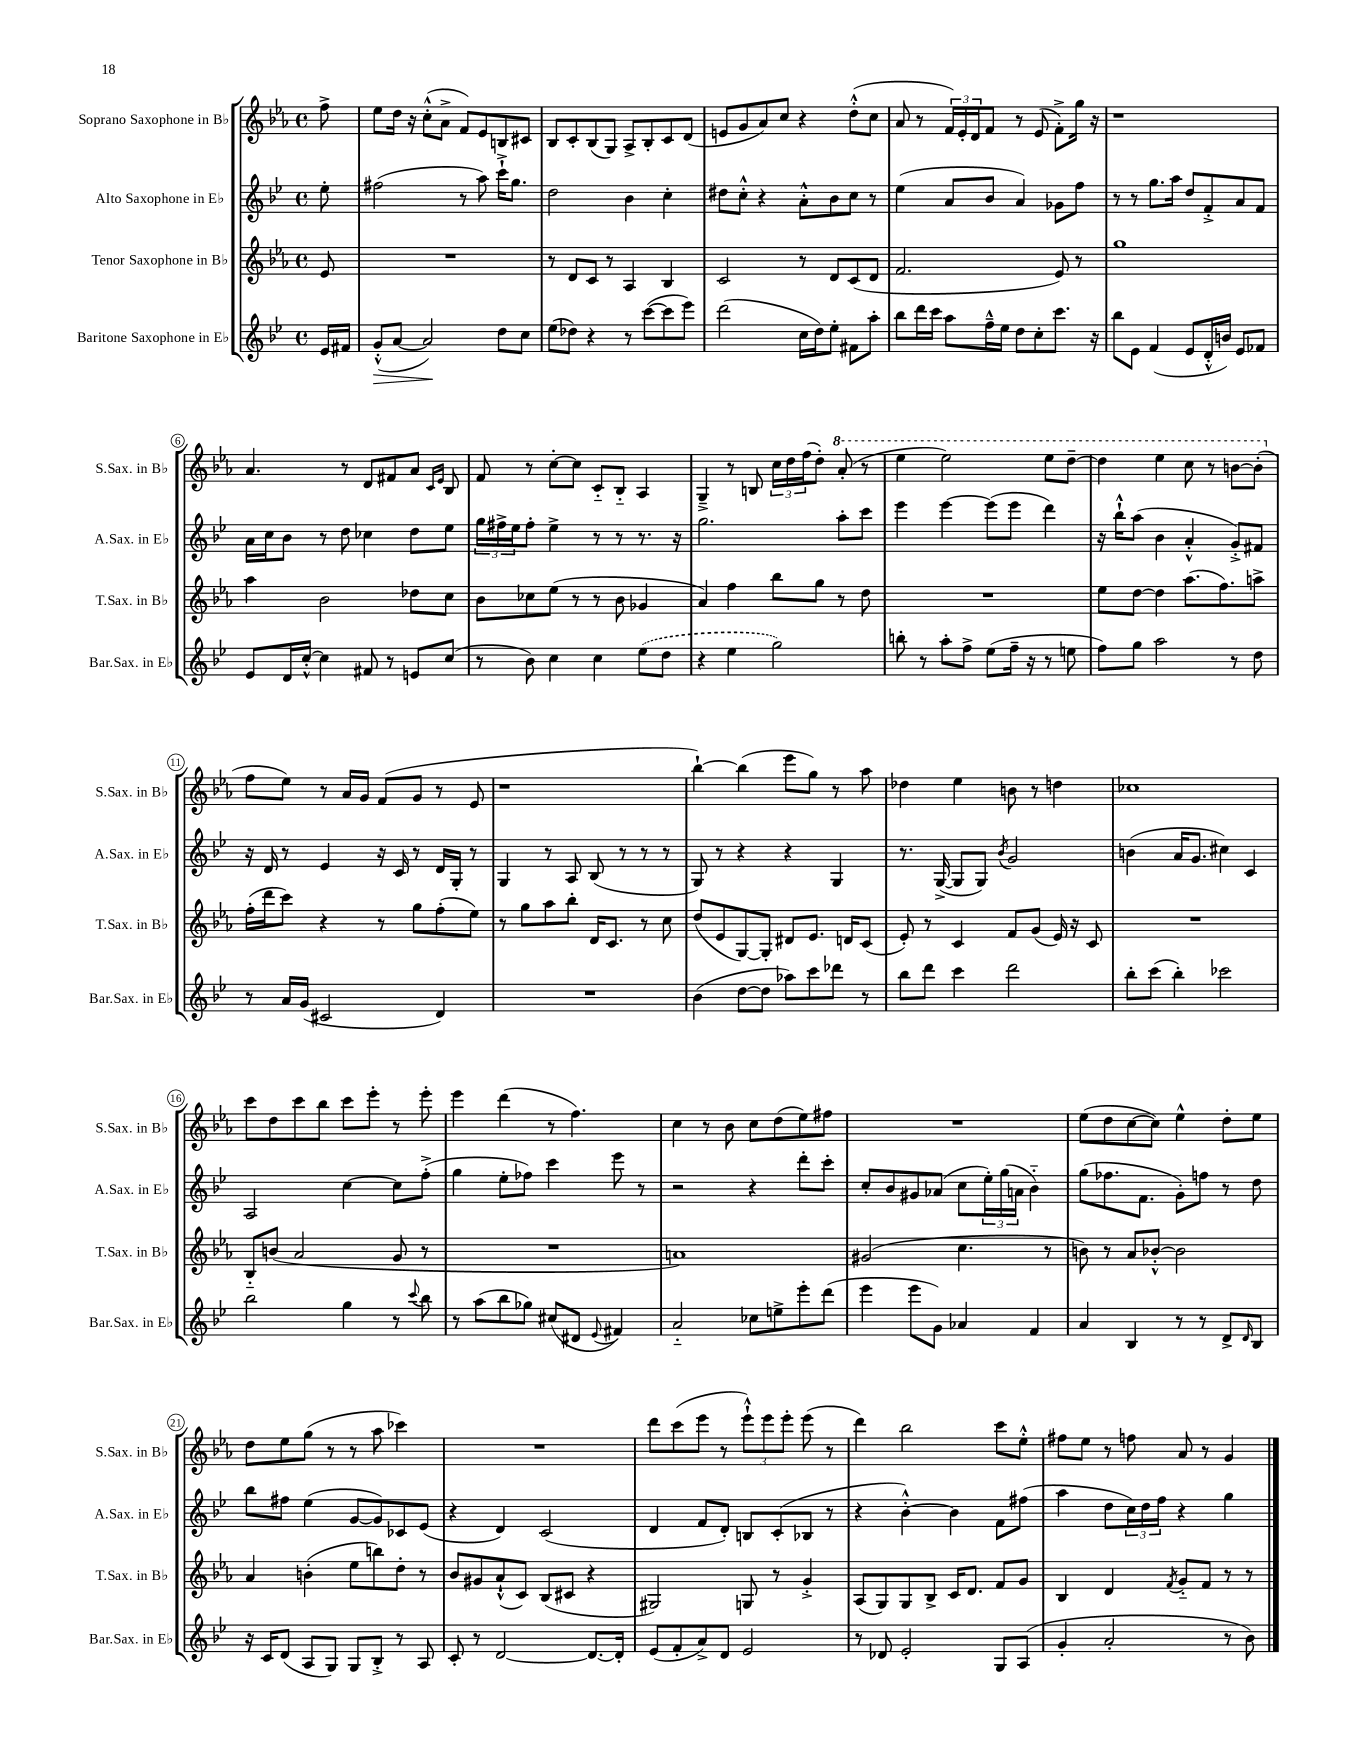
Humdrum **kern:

**kern	**kern	**kern	**kern
*staff4	*staff3	*staff2	*staff1
*clefG2	*clefG2	*clefG2	*clefG2
*k[b-e-]	*k[b-e-a-]	*k[b-e-]	*k[b-e-a-]
*M4/4	*M4/4	*M4/4	*M4/4
*met(c)	*met(c)	*met(c)	*met(c)
16e-	8e-	8ee-'	8ff^
16f#	.	.	.
=	=	=	=
(8g'^^	1r	(2ff#	8ee-
[8a	.	.	16dd
.	.	.	16r
2a])	.	.	(8cc'^^
.	.	.	8a-^
.	.	8r	8f)
.	.	8aa)	8e-
8dd	.	16ccc`^	8B
.	.	8.gg	.
8cc	.	.	8c#
=	=	=	=
(8ee-	8r	2dd	8B-
8dd-)	8d	.	8c'
4r	8c	.	(8B-
.	8r	.	8G)
8r	4A-	4b-	8A-^
([8ccc	.	.	8B-'
8ccc]	4B-	4cc'	8c
8eee-)	.	.	(8d
=	=	=	=
(2ddd	2c	8dd#	8e
.	.	8cc'^^	8g
.	.	4r	8a-)
.	.	.	8cc
16cc	8r	8a'^^	4r
16dd)	.	.	.
8ee-'	8d	8b-	.
8f#	(8c	8cc	(8dd'^^
8aa'	8d	8r	8cc
=	=	=	=
8bb-	2.f	(4ee-	8a-
16ddd	.	.	8r
16ccc	.	.	.
8aa	.	8a	24f)
.	.	.	24e-'
.	.	.	24d
16ff~^^	.	8b-	8f
16ee-	.	.	.
8dd	.	4a)	8r
8cc'	.	.	(8e-
8.ccc	8e-)	8g-	8f'^)
.	8r	8ff	16gg
16r	.	.	16r
=	=	=	=
8bb-	1gg	8r	1r
8e-	.	8r	.
(4f	.	8.gg	.
.	.	16aa	.
8e-	.	8dd	.
16d'^^	.	8f'^	.
16b)	.	.	.
8e-	.	8a	.
8f-	.	8f	.
=	=	=	=
8e-	4aa-	16a	4.a-
.	.	16cc	.
16d	.	8b-	.
[16cc'^^	.	.	.
4cc]	2b-	8r	.
.	.	8dd	8r
8f#	.	4cc-	8d
8r	.	.	8f#
8e	8dd-	8dd	8a-
.	.	.	16qqc
.	.	.	16qqe-
(8cc	8cc	8ee-	8B-
=	=	=	=
8r	8b-	24gg	8f
.	.	24ff#^	.
.	.	24ee-	.
8b-)	8cc-	8ff#'	8r
4cc	(8ee-	4ee-^	[8cc'
.	8r	.	8cc]
4cc	8r	8r	8c'~
.	8b-	8r	8B-'~
(8ee-	4g-	8.r	4A-
8dd	.	.	.
.	.	16r	.
=	=	=	=
4r	4a-)	2.gg	4G~^
4ee-	4ff	.	8r
.	.	.	8B
2gg)	8bb-	.	24cc
.	.	.	24dd
.	.	.	(24ff
.	8gg	.	8dd')
.	8r	8aa'	(8aa-'
.	8dd	8ccc	8r
=	=	=	=
8bb'	1r	4eee-	4eee-
8r	.	.	.
8aa'	.	[4eee-	2eee-)
8ff^	.	.	.
(8ee-	.	(8eee-]	.
16ff~	.	8eee-	.
16r	.	.	.
8r	.	4ddd)	8eee-
8ee	.	.	[8ddd~
=	=	=	=
8ff)	8ee-	16r	4ddd]
.	.	16bb-`^^	.
8gg	[8dd	(8aa	.
2aa	4dd]	4b-	4eee-
.	(8.aa-	4a'^^	8ccc
.	.	.	8r
.	8.ff)	.	.
8r	.	8g'^)	[8bb
8dd	8aa^	8f#	(8bb']
=	=	=	=
8r	(16ff'	16r	8ff
.	16ddd	16d	.
16a	8ccc)	8r	8ee-)
(16g	.	.	.
2c#	4r	4e-	8r
.	.	.	16a-
.	.	.	16g
.	8r	16r	(8f
.	.	16c	.
.	8gg	8r	8g
4d)	(8ff'	16d	8r
.	.	16G'	.
.	8ee-)	8r	8e-
=	=	=	=
1r	8r	4G	1r
.	8gg	.	.
.	8aa-	8r	.
.	8bb-'	8A	.
.	16d	(8B-	.
.	8.c	.	.
.	.	8r	.
.	8r	8r	.
.	8cc	8r	.
=	=	=	=
(4b-	(8dd	8G)	[4bb-`)
.	8e-	8r	.
[8dd	[8G)	4r	(4bb-]
8dd]	8G']	.	.
8aa-)	8d#	4r	8eee-
8ccc	8.e-	.	8gg)
8ddd-	.	4G	8r
.	16d	.	.
8r	(8c	.	8aa-
=	=	=	=
8bb-	8e-')	8.r	4dd-
8ddd	8r	.	.
.	.	([16G^	.
4ccc	4c	8G]	4ee-
.	.	8G)	.
.	.	8qb-	.
2ddd	8f	2g	8b
.	(8g	.	8r
.	16e-)	.	4dd
.	16r	.	.
.	8c	.	.
=	=	=	=
8bb-'	1r	(4b	1cc-
(8ccc	.	.	.
4bb-')	.	16a	.
.	.	8.g	.
2ccc-	.	4cc#)	.
.	.	4c	.
=	=	=	=
2bb-	8B-'~	2A	8ccc
.	(8b	.	8dd
.	2a-	.	8ccc
.	.	.	8bb-
4gg	.	[4cc	8ccc
.	.	.	8eee-'
8r	8g	8cc]	8r
8qqccc	.	.	.
8bb-	8r	(8ff'^	8eee-'
=	=	=	=
8r	1r	4gg	4eee-
(8aa	.	.	.
8bb-	.	8ee-'	(4ddd
8gg-)	.	8ff-)	.
(8cc#	.	4ccc	8r
8d#	.	.	4.ff)
8qqe-	.	.	.
4f#)	.	8eee-	.
.	.	8r	.
=	=	=	=
2a'~	1a)	2r	4cc
.	.	.	8r
.	.	.	8b-
8cc-	.	4r	8cc
8ee^	.	.	(8dd
8eee-'	.	8ddd'	8ee-)
(8ddd	.	8ccc'	8ff#
=	=	=	=
4eee-	(2g#	8cc'	1r
.	.	8b-	.
8eee-	.	8g#	.
8g)	.	(8a-	.
4a-	4.cc	8cc	.
.	.	24ee-')	.
.	.	(24gg	.
.	.	24a	.
4f	.	4b-'~)	.
.	8r	.	.
=	=	=	=
4a	8b)	(8gg	(8ee-
.	8r	8.ff-	8dd
4B-	8a-	.	[8cc
.	.	8.f	.
.	[8b-'^^	.	8cc])
8r	2b-]	8g')	4ee-^^
8r	.	8ff	.
8d^	.	8r	8dd'
16qqd	.	.	.
8B-	.	8dd	8ee-
=	=	=	=
16r	4a-	8bb-	8dd
16c	.	.	.
(8d	.	8ff#	8ee-
8A	(4b'	(4ee-	(8gg
8G)	.	.	8r
8G	8ee-	[8g	8r
8B-'^	8bb)	8g])	8aa-
8r	8dd'	8c-	4ccc-)
8A	8r	(8e-	.
=	=	=	=
8c'	8b-	4r	1r
8r	8g#	.	.
[2d	(8a-`^^	4d)	.
.	8c)	.	.
.	(8B-	(2c	.
.	8c#	.	.
8.d_	4r	.	.
16d']	.	.	.
=	=	=	=
(8e-	2G#)	4d	8ddd
8f'	.	.	(8ccc
8a^)	.	8f	8eee-
8d	.	8d')	8r
2e-	8G	8B	12eee-`^^)
.	.	.	12eee-
.	8r	(8c'	.
.	.	.	12eee-'
.	4g'^	8B-	(8eee-
.	.	8r	8r
=	=	=	=
8r	(8A-	4r	4ddd)
8d-	8G)	.	.
2e-'	8G	[4b-'^^)	2bb-
.	8B-^	.	.
.	16c	4b-]	.
.	8.d	.	.
8G	8f	8f	8ccc
(8A	8g	(8ff#	8ee-'^^
=	=	=	=
4g'	4B-	4aa	8ff#
.	.	.	8ee-
2a'	4d	8dd	8r
.	.	24cc)	8ff
.	.	24dd	.
.	.	24ff	.
.	8qf	.	.
.	8g'~	4r	8a-
.	8f	.	8r
8r	8r	4gg	4g
8b-)	8r	.	.
==	==	==	==
*-	*-	*-	*-
